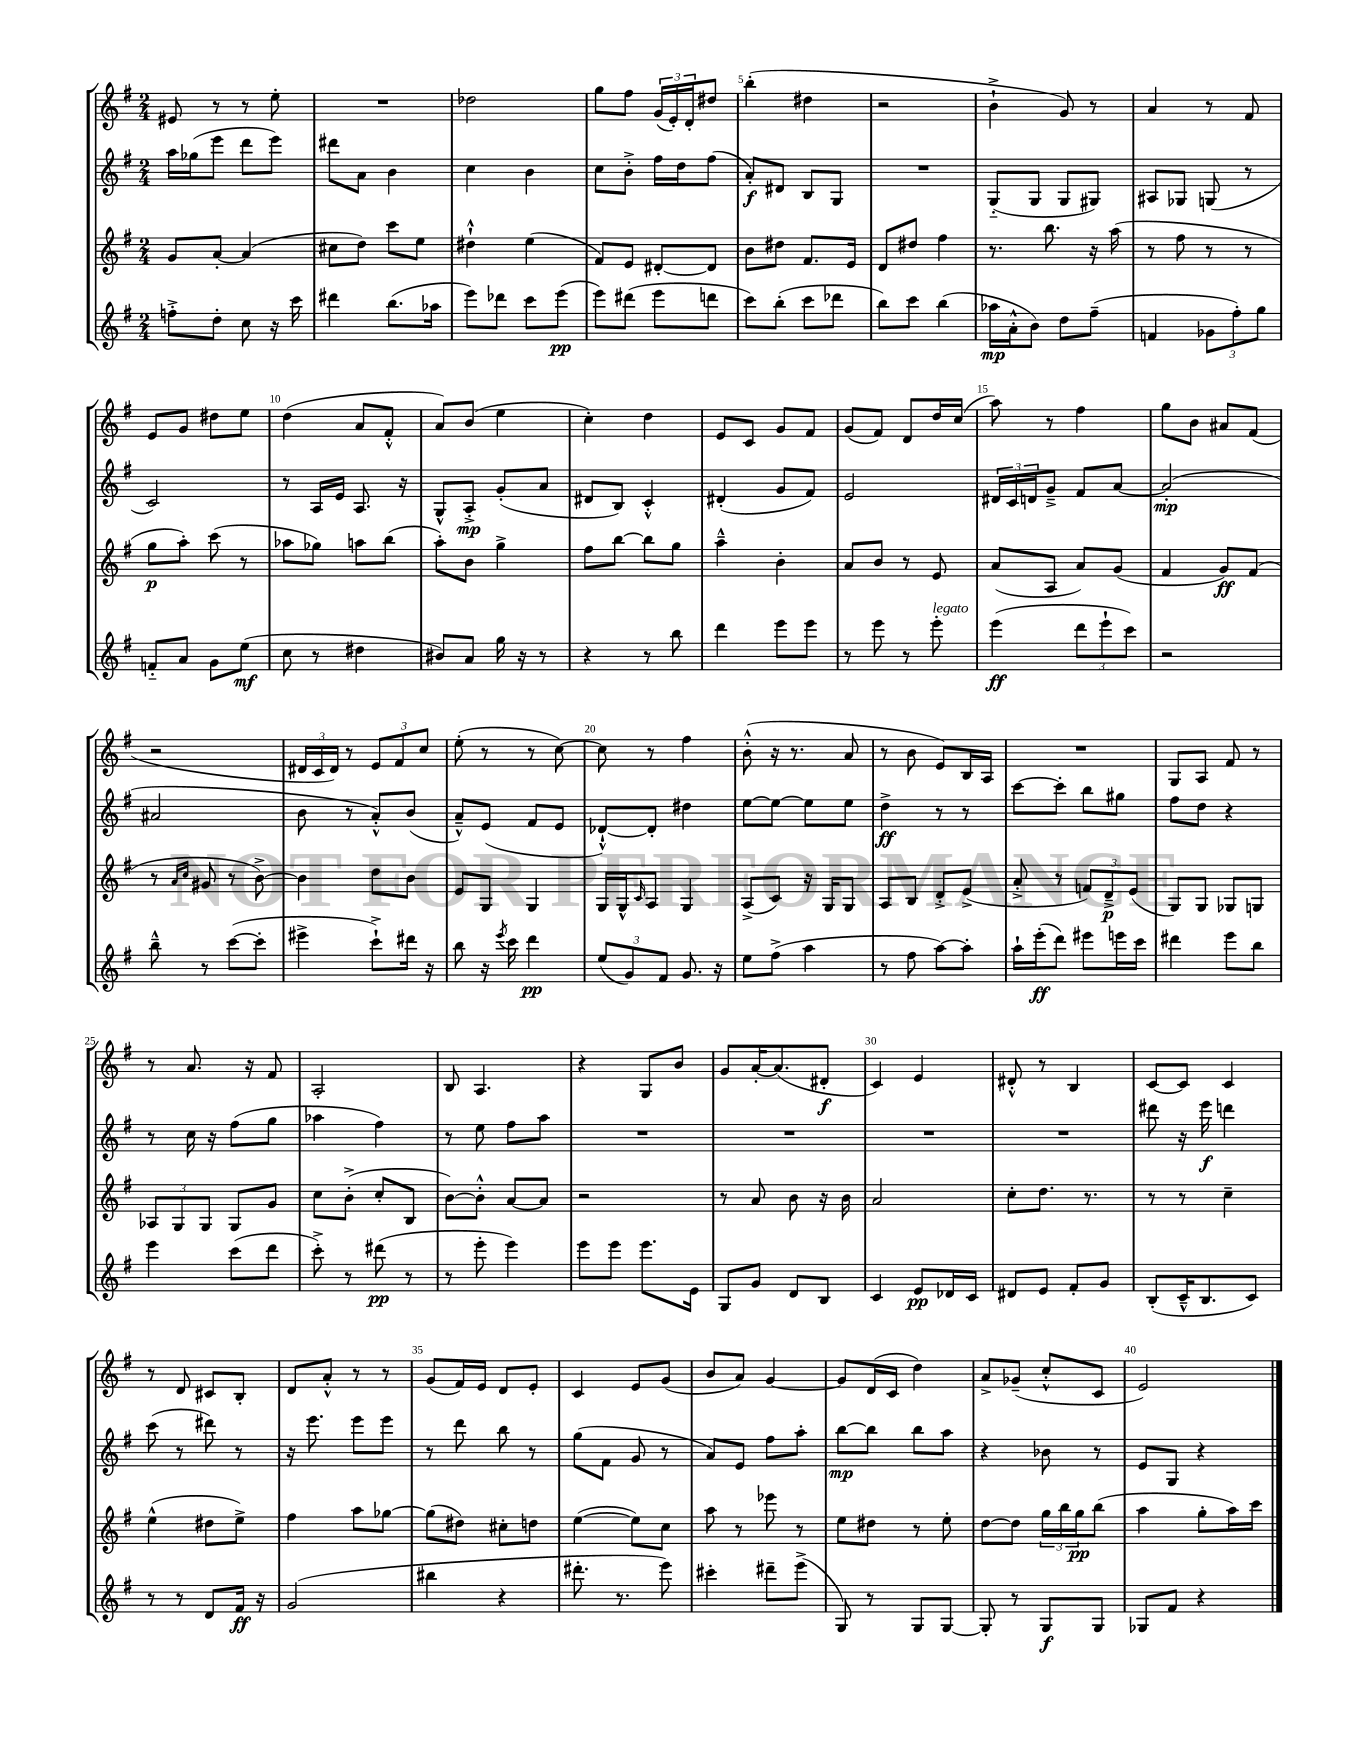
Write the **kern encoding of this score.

**kern	**kern	**kern	**kern
*staff4	*staff3	*staff2	*staff1
*clefG2	*clefG2	*clefG2	*clefG2
*k[f#]	*k[f#]	*k[f#]	*k[f#]
*M2/4	*M2/4	*M2/4	*M2/4
8ff'^\L	8g/L	16aa\LL	8e#/
.	.	(16gg-\J	.
8dd'\J	[8a'/J	8eee\J	8r
8cc\	(4a/]	8ddd\L	8r
16r	.	8eee\J)	8ee'\
16ccc\	.	.	.
=	=	=	=
4ddd#\	8cc#\L	8ddd#\L	2r
.	8dd\J)	8a\J	.
(8.bb\L	8ccc\L	4b\	.
.	8ee\J	.	.
16aa-\Jk	.	.	.
=	=	=	=
8eee\L)	4dd#`^^\	4cc\	2dd-\
8ddd-\J	.	.	.
8ccc\L	(4ee\	4b\	.
(8eee\J	.	.	.
=	=	=	=
8eee\L)	8f#/L)	8cc\L	8gg\L
(8ddd#\J	8e/J	8b'^\J	8ff#\J
8eee\L	[8d#'/L	16ff#\LL	(24g/LL
.	.	.	24e'/)
.	.	16dd\J	.
.	.	.	24d'/J
8ddd\J	8d#/]J	(8ff#\J	8dd#/J
=	=	=	=
8ccc\L)	8b\L	8a'/L)	(4bb'\
(8bb'\J	8dd#\J	8d#/J	.
8ccc\L	8.f#/L	8B/L	4dd#\
8ddd-\J	.	8G/J	.
.	16e/Jk	.	.
=	=	=	=
8bb\L)	8d/L	2r	2r
8ccc\J	8dd#/J	.	.
(4bb\	4ff#\	.	.
=	=	=	=
16aa-\LL	8.r	(8G'~/L	4b`^\
16a'^^\J	.	.	.
8b\J)	.	8G/J	.
.	8.bb\	.	.
8dd\L	.	8G/L	8g/)
(8ff#~\J	16r	8G#/J)	8r
.	(16aa\	.	.
=	=	=	=
4f/	8r	8A#/L	4a/
.	8ff#\	8G-/J	.
12g-\L	8r	(8G/	8r
12ff#'\)	.	.	.
.	8r	8r	8f#/
12gg\J	.	.	.
=	=	=	=
8f'~/L	8gg\L	2c/)	8e/L
8a/J	8aa'\J)	.	8g/J
8g\L	(8ccc\	.	8dd#\L
(8ee\J	8r	.	8ee\J
=	=	=	=
8cc\	8aa-\L	8r	(4dd\
8r	8gg-\J)	16A/LL	.
.	.	16e/JJ	.
4dd#\	8aa\L	8.A/	8a/L
.	(8bb\J	.	8f#'^^/J
.	.	16r	.
=	=	=	=
8b#/L)	8aa'\L)	8G^^/L	8a/L)
8a/J	8b\J	8A'^/J	(8b/J
16gg\	4gg^\	(8g'/L	4ee\
16r	.	.	.
8r	.	8a/J	.
=	=	=	=
4r	8ff#\L	8d#/L	4cc'\)
.	[8bb\J	8B/J)	.
8r	8bb\]L	4c'^^/	4dd\
8bb\	8gg\J	.	.
=	=	=	=
4ddd\	4aa~^^\	(4d#'/	8e/L
.	.	.	8c/J
8eee\L	4b'\	8g/L	8g/L
8eee\J	.	8f#/J)	8f#/J
=	=	=	=
8r	8a/L	2e/	(8g/L
8eee\	8b/J	.	8f#/J)
8r	8r	.	8d/L
8eee'\	8e/	.	16dd/L
.	.	.	(16cc/JJ
=	=	=	=
(4eee\	(8a/L	24d#/LL	8aa\)
.	.	24c/	.
.	.	24d/J	.
.	8A/J	8g~^/J	8r
12ddd\L	8a/L)	8f#/L	4ff#\
12eee`\	.	.	.
.	(8g/J	[8a/J	.
12ccc\J)	.	.	.
=	=	=	=
2r	4f#/	(2a'/]	8gg\L
.	.	.	8b\J
.	8g/L)	.	8a#/L
.	(8f#/J	.	(8f#/J
=	=	=	=
8bb~^^\	8r	2a#/	2r
.	16qqa/LL	.	.
.	16qqcc/JJ	.	.
8r	8g#/	.	.
([8ccc\L	8r	.	.
8ccc'\]J	[8b^\)	.	.
=	=	=	=
4eee#^\	4b\]	8b\	24d#/LL
.	.	.	24c/
.	.	.	24d#/JJ)
.	.	8r	8r
8ccc`^\L)	8dd\L	8a'^^/L)	12e/L
.	.	.	12f#/
16ddd#\Jk	8b\J	(8b/J	.
.	.	.	12cc/J
16r	.	.	.
=	=	=	=
8bb\	8e/L	8a~^^/L)	(8ee'\
16r	8G/J	(8e/J	8r
8qeee/	.	.	.
16ccc\	.	.	.
4ddd\	4G/	8f#/L	8r
.	.	8e/J	[8cc\)
=	=	=	=
(12ee/L	16G/LL	[8d-`^^/L)	8cc\]
.	16G^^/J	.	.
12g/)	.	.	.
.	16qqc/	.	.
.	8A/J	8d-'/]J	8r
12f#/J	.	.	.
8.g/	4G/	4dd#\	4ff#\
16r	.	.	.
=	=	=	=
8ee\L	(8A^/L	[8ee\L	(8b'^^\
(8ff#^\J	8c/J)	8ee\_J	16r
.	.	.	8.r
4aa\	16r	8ee\]L	.
.	16G/LK	.	.
.	8G/J	8ee\J	8a/
=	=	=	=
8r	8A/L	4dd^\	8r
8ff#\	8B/J	.	8b\
[8aa\L)	8d'^/L	8r	8e/L)
8aa'\]J	(8e^/J	8r	16B/L
.	.	.	16A/JJ
=	=	=	=
16aa`\LL	8a'^/	[8ccc\L	2r
(16eee'\J	.	.	.
8ddd\J)	8r	8ccc'\]J	.
8eee#\L	12f/L)	8bb\L	.
.	12d~^/	.	.
16eee\L	.	8gg#\J	.
.	(12e/J	.	.
16ccc\JJ	.	.	.
=	=	=	=
4ddd#\	8G/L)	8ff#\L	8G/L
.	8G/J	8dd\J	8A/J
8eee\L	8G-/L	4r	8f#/
8bb\J	8G/J	.	8r
=	=	=	=
4eee\	12A-/L	8r	8r
.	12G/	.	.
.	.	16cc\	8.a/
.	12G/J	.	.
.	.	16r	.
(8ccc\L	8G/L	(8ff#\L	.
.	.	.	16r
8ddd\J	8g/J	8gg\J	8f#/
=	=	=	=
8ccc'^\)	8cc\L	4aa-\	2A'/
8r	(8b'^\J	.	.
(8ddd#\	8cc'/L	4ff#\)	.
8r	8B/J	.	.
=	=	=	=
8r	[8b\L)	8r	8B/
8eee'\	8b'^^\]J	8ee\	4.A/
4eee\)	[8a/L	8ff#\L	.
.	8a/]J	8aa\J	.
=	=	=	=
8eee\L	2r	2r	4r
8eee\J	.	.	.
8.eee\L	.	.	8G/L
.	.	.	8b/J
16e\Jk	.	.	.
=	=	=	=
8G/L	8r	2r	8g/L
8g/J	8a/	.	[16a'/K
.	.	.	(8.a/]
8d/L	8b\	.	.
8B/J	16r	.	8d#'/J
.	16b\	.	.
=	=	=	=
4c/	2a/	2r	4c/)
8e/L	.	.	4e/
16d-/L	.	.	.
16c/JJ	.	.	.
=	=	=	=
8d#/L	8cc'\L	2r	8d#'^^/
8e/J	8.dd\J	.	8r
8f#'/L	.	.	4B/
.	8.r	.	.
8g/J	.	.	.
=	=	=	=
(8B'/L	8r	8ddd#\	[8c/L
16c~^^/K	8r	16r	8c/]J
8.B/	.	16eee\	.
.	4cc~\	4ddd\	4c/
8c/J)	.	.	.
=	=	=	=
8r	(4ee^^\	(8ccc\	8r
8r	.	8r	8d/
8d/L	8dd#\L	8ddd#\)	8c#/L
16f#/Jk	8ee^\J)	8r	8B'/J
16r	.	.	.
=	=	=	=
(2g/	4ff#\	16r	8d/L
.	.	8.eee\	.
.	.	.	8a'^^/J
.	8aa\L	8eee\L	8r
.	[8gg-\J	8eee\J	8r
=	=	=	=
4bb#\	(8gg-\]L	8r	(8g/L
.	8dd#\J)	8ddd\	16f#/L)
.	.	.	16e/JJ
4r	8cc#'\L	8bb\	8d/L
.	8dd\J	8r	8e'/J
=	=	=	=
8.ddd#'\	([4ee\	(8gg\L	4c/
.	.	8f#\J	.
8.r	.	.	.
.	8ee\]L)	8g/	8e/L
8eee\)	8cc\J	8r	(8g/J
=	=	=	=
4ccc#'\	8aa\	8a/L)	8b/L
.	8r	8e/J	8a/J)
8ddd#~\L	8eee-\	8ff#\L	[4g/
(8eee^\J	8r	8aa'\J	.
=	=	=	=
8G/)	8ee\L	[8bb\L	8g/]L
8r	8dd#\J	8bb\]J	(16d/L
.	.	.	16c/JJ
8G/L	8r	8bb\L	4dd\)
[8G/J	8ee'\	8aa\J	.
=	=	=	=
8G'/]	[8dd\L	4r	8a^/L
8r	8dd\]J	.	(8g-~/J
8G/L	24gg\LL	8b-\	8cc'^^/L
.	24bb\	.	.
.	24gg\J	.	.
8G/J	(8bb\J	8r	8c/J
=	=	=	=
8G-/L	4aa\	8e/L	2e/)
8f#/J	.	8G/J	.
4r	8gg'\L	4r	.
.	16aa\L)	.	.
.	16ccc\JJ	.	.
==	==	==	==
*-	*-	*-	*-
